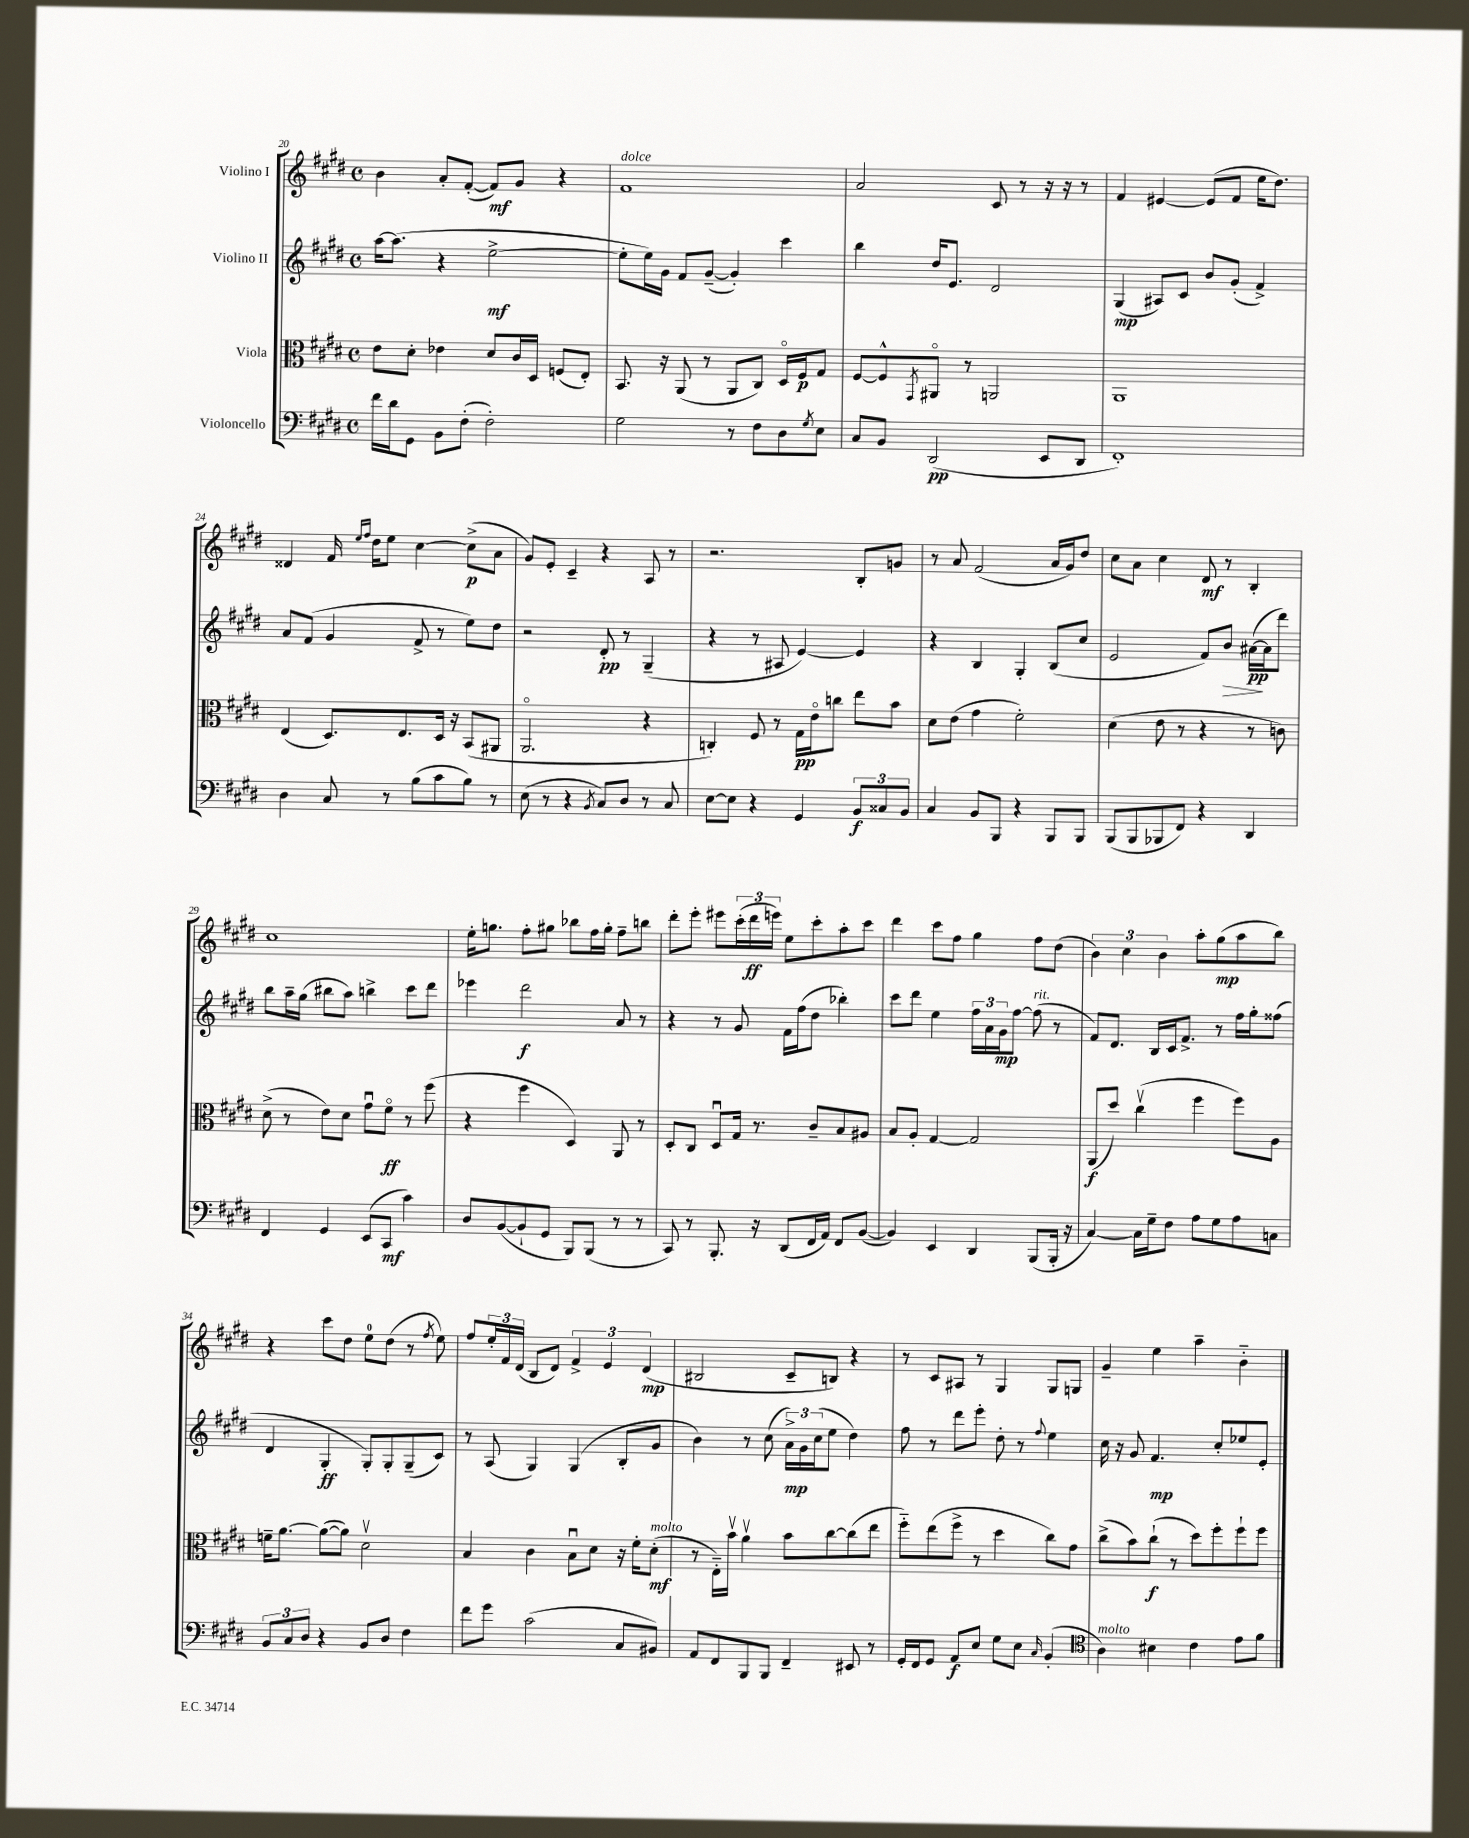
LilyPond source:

<<
\new StaffGroup <<
\new Staff = "s0" \with { instrumentName = "Violino I" } {
    \clef treble \key e \major \defaultTimeSignature \time 4/4
    b'4 a'8-. fis'8~-.( fis'8\mf) gis'8 r4 |
    fis'1^\markup { \italic "dolce" } |
    a'2 cis'8 r8 r16 r16 r8 |
    fis'4 eis'4~ eis'8( fis'8 e''16 dis''8.) |
    disis'4 fis'16 \grace { e''16 fis''16 } dis''16 e''8 cis''4~ cis''8->\p( a'8 |
    gis'8) e'8-. cis'4-- r4 a8 r8 |
    r2. b8-. g'8 |
    r8 a'8 fis'2( a'16 gis'16) dis''8 |
    cis''8 a'8 cis''4 dis'8\mf r8 b4-. |
    cis''1 |
    e''16-. g''8. fis''8-. gis''8 bes''8 fis''16 gis''16-. fis''8-- b''8 |
    dis'''8-. e'''8-. eis'''8 \tuplet 3/2 { cis'''16-.( dis'''16\ff e'''16) } e''8 cis'''8-. a''8-. cis'''8 |
    dis'''4 cis'''8 fis''8 gis''4 fis''8 dis''8( |
    \tuplet 3/2 { b'4) cis''4 b'4 } a''8-. gis''8\mp( a''8 b''8) |
    r4 cis'''8 dis''8 e''8-0 dis''8( r8 \acciaccatura { fis''8 } e''8) |
    fis''8 \tuplet 3/2 { e''16-. fis'16 dis'16( } b8 dis'8) \tuplet 3/2 { fis'4-> e'4 dis'4\mp( } |
    bis2 cis'8-- b8) r4 |
    r8 cis'8 ais8 r8 gis4 gis8 g8 |
    gis'4-- e''4 a''4-- b'4-_ \bar "|." |
}
\new Staff = "s1" \with { instrumentName = "Violino II" } {
    \clef treble \key e \major \defaultTimeSignature \time 4/4
    a''16~ a''8.( r4 e''2~->\mf |
    e''8-. e''16) gis'16 fis'8 gis'8~--( gis'4-.) cis'''4 |
    b''4 dis''16 e'8. dis'2 |
    gis4\mp( ais8) cis'8 b'8 gis'8-.( fis'4->) |
    a'8 fis'8( gis'4 fis'8-> r8 e''8) dis''8 |
    r2 dis'8-.\pp r8 gis4--( |
    r4 r8 ais8 e'4~) e'4 |
    r4 b4 gis4-. b8( cis''8 |
    e'2 fis'8) b'8\> ais'16~\pp\!( ais'16 dis'''8) |
    b''8 a''16-- gis''16( bis''8 a''8) b''4-> cis'''8 dis'''8 |
    ees'''4 dis'''2\f a'8 r8 |
    r4 r8 gis'8 fis'16 fis''16( dis''8 bes''4-.) |
    cis'''8 dis'''8 e''4 \tuplet 3/2 { fis''16 a'16 gis'16\mp } fis''8~ fis''8^\markup { \italic "rit." }( r8 |
    fis'8) dis'8. b16 cis'16 fis'8.-> r8 fis''16 gis''16-. fisis''8( |
    dis'4 gis4-.\ff gis8-.) gis8-. gis8--( cis'8) |
    r8 a8( gis4) gis4( b8-. gis'8 |
    b'4) r8 cis''8( \tuplet 3/2 { a'16->\mp) gis'16 cis''16( } e''8 dis''4) |
    fis''8 r8 dis'''8 e'''8-. dis''8-. r8 \appoggiatura { fis''8 } e''4 |
    cis''16 r16 gis'8 fis'4.\mp cis''8-. ees''8 e'8-. \bar "|." |
}
\new Staff = "s2" \with { instrumentName = "Viola" } {
    \clef alto \key e \major \defaultTimeSignature \time 4/4
    e'8 dis'8-. ees'4 dis'8 cis'16 dis16 f8( e8-.) |
    b,8. r16 a,8( r8 a,8 cis8) dis16\flageolet fis16\p gis8 |
    fis8~ fis8-^ \acciaccatura { gis,8 } ais,8\flageolet r8 a,2 |
    a,1 |
    e4( dis8.) e8. dis16 r16 b,8( ais,8 |
    a,2.\flageolet r4 |
    c4-.) fis8 r8 gis16\pp e'16\flageolet c''8 e''8 b'8 |
    dis'8 e'8( gis'4 fis'2-.) |
    dis'4( e'8 r8 r4 r8 c'8) |
    dis'8->( r8 e'8) dis'8 gis'8\downbow fis'8\flageolet\ff r8 fis''8( |
    r4 fis''4 dis4) a,8 r8 |
    dis8-. cis8 dis8\downbow gis16 r8. cis'8-- b8 ais8 |
    b8 a8-. gis4~ gis2 |
    a,8\f( dis''8) cis''4\upbow( fis''4 fis''8) a8 |
    f'16-- a'8.~ a'8~( a'8) dis'2\upbow |
    b4 cis'4 b8\downbow dis'8 r16 fis'16-. dis'8-.\mf^\markup { \italic "molto" }( |
    r8 e16-_) b'16\upbow a'4\upbow b'8 cis''8~ cis''8( e''8 |
    fis''8-_) e''8( fis''8-> r8 dis''4 cis''8) gis'8 |
    cis''8->( b'8) cis''8-!\f( r8 dis''8) fis''8-. fis''8-! fis''8 \bar "|." |
}
\new Staff = "s3" \with { instrumentName = "Violoncello" } {
    \clef bass \key e \major \defaultTimeSignature \time 4/4
    fis'16 dis'16 gis,8 b,8 fis8-.( fis2-.) |
    gis2 r8 fis8 dis8 \acciaccatura { gis8 } e8 |
    cis8 b,8 dis,2\pp( e,8 dis,8 |
    fis,1-.) |
    dis4 cis8 r8 b8( cis'8 b8) r8 |
    e8( r8 r4 \acciaccatura { b,8 } cis8) dis8 r8 cis8 |
    e8~ e8 r4 gis,4 \tuplet 3/2 { b,8\f cisis8 b,8 } |
    cis4 b,8 b,,8 r4 b,,8 b,,8 |
    b,,8( b,,8 bes,,8 fis,8) r4 dis,4 |
    fis,4 gis,4 e,8( cis,8\mf cis'4) |
    dis8 b,8~( b,8-! gis,8 b,,8) b,,8( r8 r8 |
    cis,8) r8 b,,8.-. r16 dis,8( fis,16 a,16) fis,8 b,8~( |
    b,4) e,4 dis,4 b,,8( b,,16-. r16 |
    cis4~) cis16 gis16-- fis8 a8 gis8 a8 c8 |
    \tuplet 3/2 { b,8 cis8 dis8 } r4 b,8 dis8 fis4 |
    fis'8 gis'8 cis'2( cis8 bis,8) |
    a,8 fis,8 b,,8 b,,8 fis,4-- eis,8 r8 |
    gis,16-. fis,16 gis,8 a,8\f e8 gis8 e8 \grace { cis16 } b,4-.( |
    \clef tenor a4^\markup { \italic "molto" }) bis4 cis'4 e'8 fis'8 \bar "|." |
}
>>
>>
\layout { \context { \Score currentBarNumber = #20 } }
